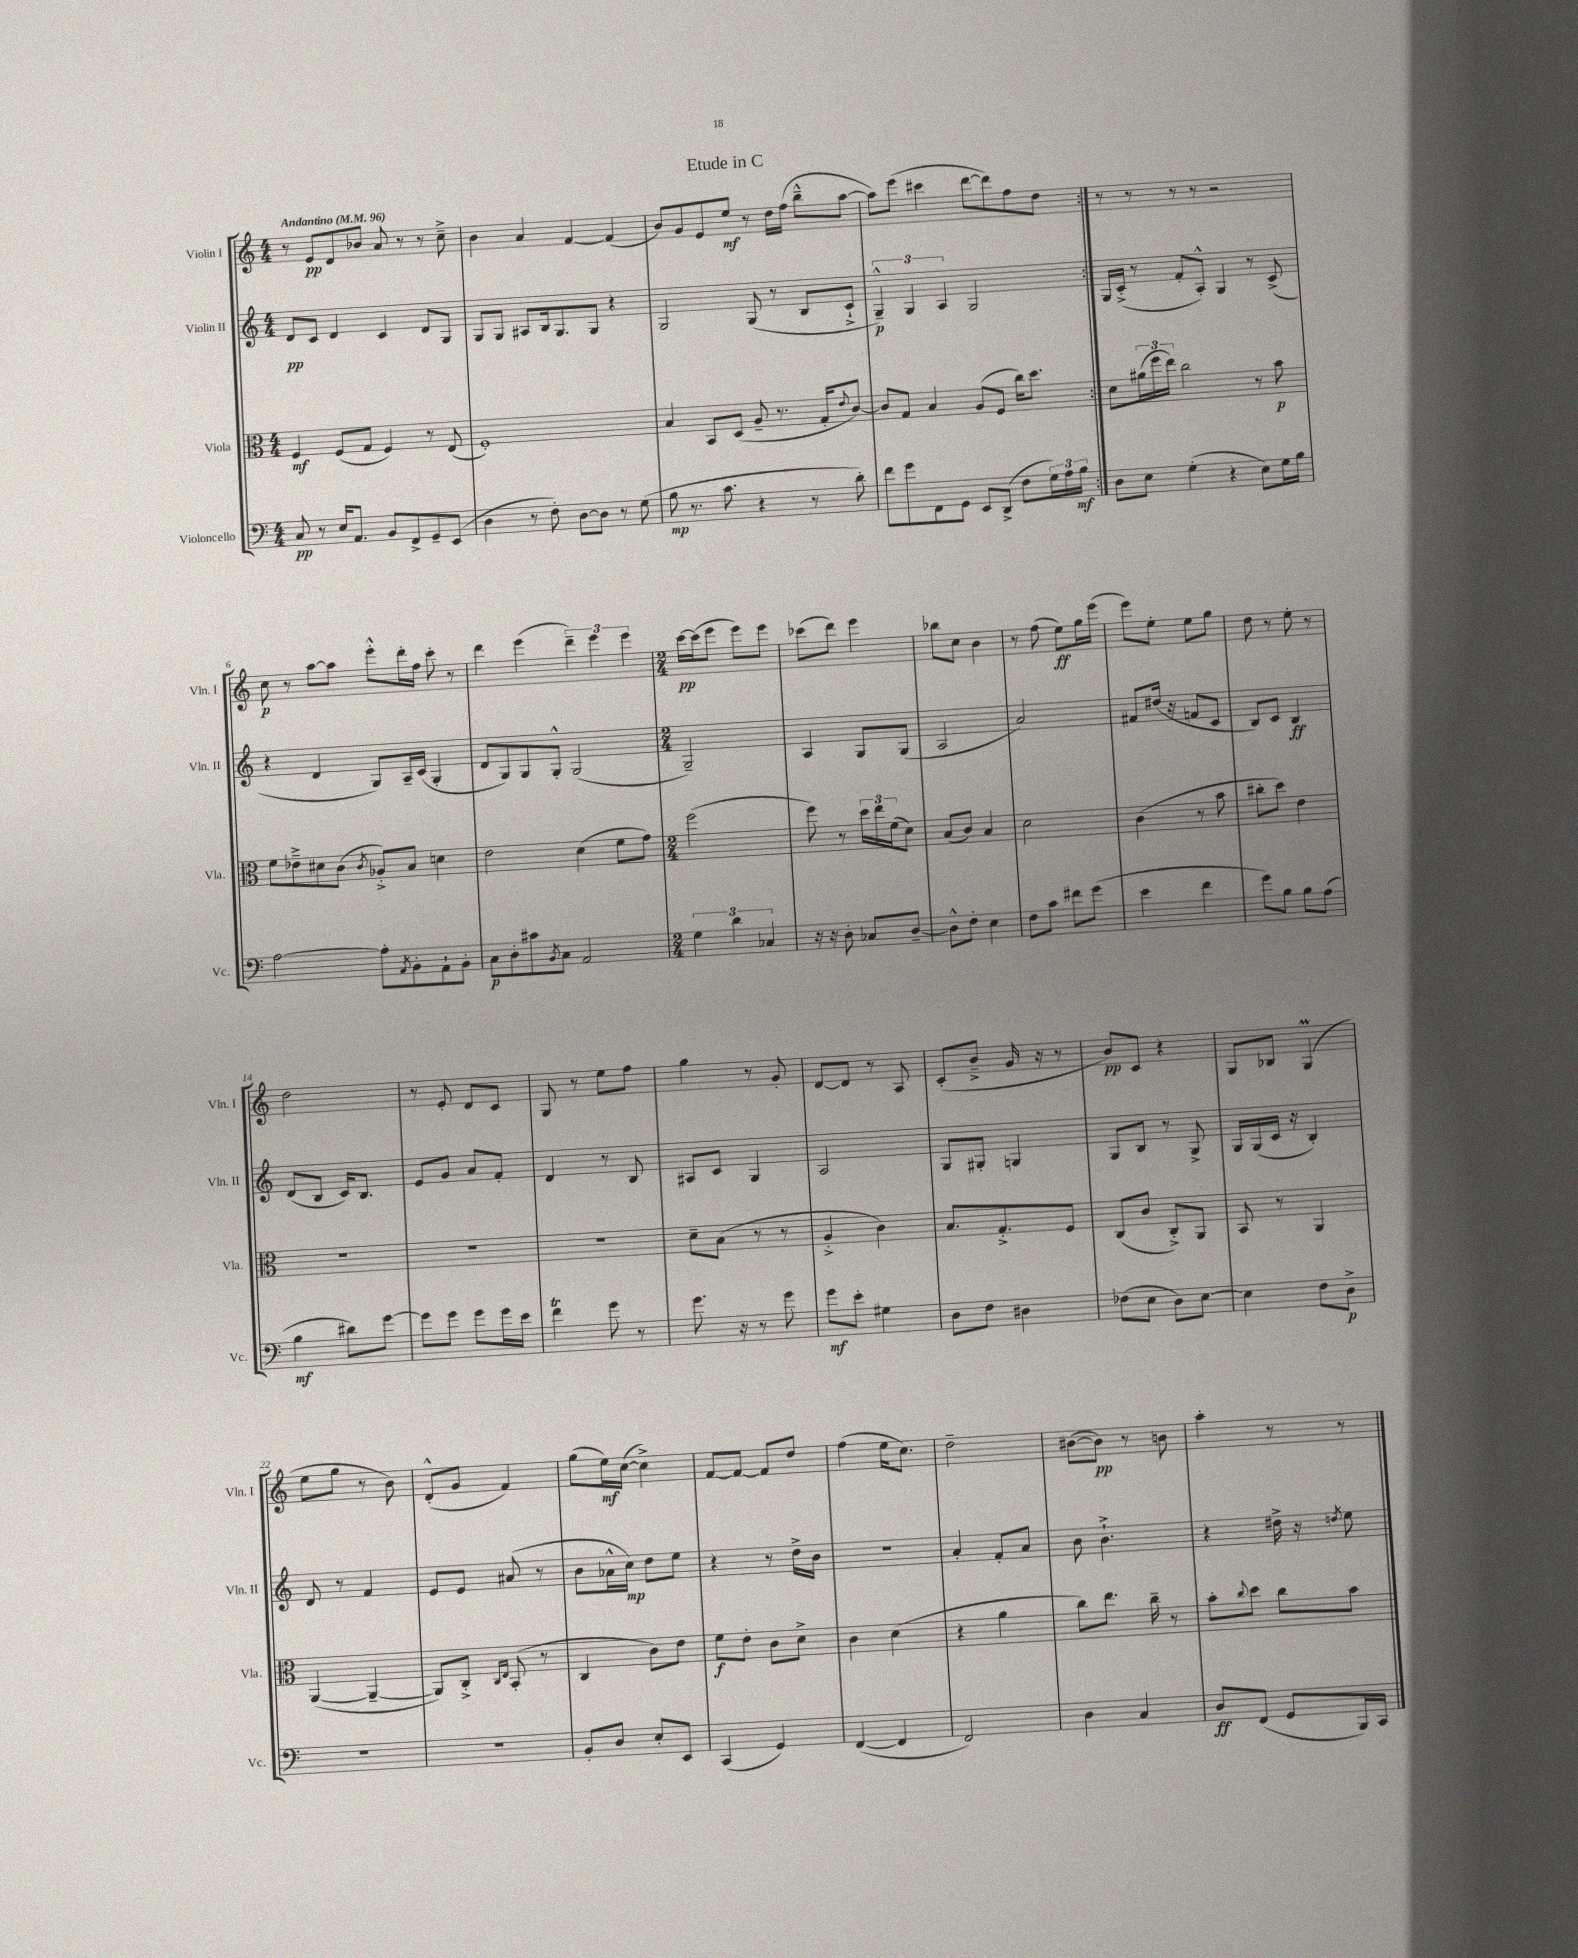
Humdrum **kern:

**kern	**kern	**kern	**kern
*staff4	*staff3	*staff2	*staff1
*clefF4	*clefC3	*clefG2	*clefG2
*k[]	*k[]	*k[]	*k[]
*M4/4	*M4/4	*M4/4	*M4/4
*MM96	*MM96	*MM96	*MM96
8C	4F	8d	8r
8r	.	8c	8e
16E	(8F	4d	8d
8.AA	.	.	.
.	8G	.	8b-
8BB	4F)	4c	8a
8FF^	.	.	8r
8GG~	8r	8d	8r
(8EE	(8E	8G	8cc~^
=	=	=	=
4D	1F')	8G	4b
.	.	8G	.
8r	.	8A#	4a
8F')	.	16B	.
.	.	8.G	.
[8D	.	.	[4f
8D]	.	8G	.
8r	.	4r	(4f]
(8G	.	.	.
=	=	=	=
8B	4B	2G	8b)
8.r	.	.	8g
.	8BB	.	8e
8.c	.	.	.
.	(8D	.	8ee
4r	8A~	(8G	8r
.	8.r	8r	16dd
.	.	.	(16ff
8r	.	8B	8bb~^^
.	16G'	.	.
.	8qqe	.	.
8d')	[8c)	8c`^	[8aa
=	=	=	=
8f	8c]	6G~^^)	8aa])
8g	8G	.	(8eee
.	.	6G	.
8FF	4B	.	4ccc#
.	.	6A	.
8GG	.	.	.
8EE	(8A	2G	[8ddd
(8DD^	8F	.	8ddd])
8F	16cc)	.	8ff
.	8.dd	.	.
24G)	.	.	8dd
24A	.	.	.
24B	.	.	.
=:|!	=:|!	=:|!	=:|!
8D	8d	16G	8r
.	.	(16c'^	.
8E	(24a#	8r	8r
.	24ff	.	.
.	24ee)	.	.
(4G'	2cc	8f'	8r
.	.	8A'^^)	8r
4r	.	4G	2r
8E)	8r	8r	.
16G	8b	(8c^	.
16B	.	.	.
=	=	=	=
[2A	8f	4r	8cc
.	8e-~^	.	8r
.	8d#	4d	[8aa
.	(8c	.	8aa]
.	8qc	.	.
8A']	8A-'^)	8G)	8eee'^^
8qAA	.	.	.
8BB'	8B	16A~	16ddd'
.	.	(16c	16ff
8AA`	4d	4G'	8ccc'
8BB'	.	.	8r
=	=	=	=
8C	2e	8d	4ddd
8D'	.	8G)	.
8c#	.	8G	(4eee
8qBB	.	.	.
8C	.	8G'^^	.
2AA	(4d	(2G	6ddd~)
.	.	.	6eee
.	8f	.	.
.	.	.	6eee
.	8g)	.	.
=	=	=	=
*M2/4	*M2/4	*M2/4	*M2/4
6G	(2ff	2G~)	[16ccc
.	.	.	(16ccc]
.	.	.	8eee
6d	.	.	.
.	.	.	8eee)
6C-	.	.	.
.	.	.	8eee
=	=	=	=
16r	8ff)	4A	(8ccc-
16r	.	.	.
8D'	8r	.	8ddd)
8C-	24dd	8G	4eee
.	24ee	.	.
.	(24f	.	.
[8D~	8d)	(8G	.
=	=	=	=
8D^^]	(8B	2A	8bb-
8F'	8c)	.	8cc
4E	4B	.	4b
=	=	=	=
8F	2d	2a)	8r
8c	.	.	(8ff
8f#	.	.	8ee)
(8g	.	.	16gg
.	.	.	(16eee
=	=	=	=
4e	(4c	8f#	8eee)
.	.	(16dd#	8ee'
.	.	16r	.
4f	8r	8f	8ee
.	8b	8c	8gg
=	=	=	=
8g)	8cc#'	8B)	8dd
8B	8dd)	8c	8r
8B	4e	4B	8ee'
(8A	.	.	8r
=	=	=	=
4B	2r	(8d	2dd
.	.	8B	.
8d#)	.	16c)	.
.	.	8.B	.
[8g	.	.	.
=	=	=	=
8g]	2r	8e	8r
8g	.	8g	8e'
8g	.	8a	8d
16g	.	8f'	8c
16e	.	.	.
=	=	=	=
4f	2r	4d	8G
.	.	.	8r
8g	.	8r	8ee
8r	.	8B	8ff
=	=	=	=
8.g	8d~	8A#	4gg
.	(8B	8c	.
16r	.	.	.
8r	8r	4G	8r
8g	8r	.	8g'
=	=	=	=
8g	4A'^	2A	[8d
8e'	.	.	8d]
4G#	4c)	.	8r
.	.	.	8A
=	=	=	=
8D	8.B	8G	(8c'
8F	.	8G#'	8b~^
.	8.G'^	.	.
4D#	.	4G	16g
.	.	.	16r
.	8F	.	8r
=	=	=	=
(8F-	(8C	8G	8b)
8E	8c	8B	8c
8D)	8C'^)	8r	4r
[8E	8AA	8G^	.
=	=	=	=
4E]	8BB	16G	8G
.	.	(16G	.
.	8r	16c	8B-
.	.	16r	.
8F	4AA	4B')	(4G
8D^	.	.	.
=	=	=	=
2r	([4AA	8d	8ee
.	.	8r	8gg
.	4AA~_	4f	8r
.	.	.	8b)
=	=	=	=
2r	8AA])	8e	(8d'^^
.	8C'^	8e	8g
.	16qqC	.	.
.	16qqE	.	.
.	(8BB'	(8a#	4f)
.	8r	8r	.
=	=	=	=
8BB'	4C	8b	(8gg
8D	.	16a-^^	16ee)
.	.	16cc)	([16cc
8E'	8c)	8dd	4cc^])
8EE	8e	8ee	.
=	=	=	=
(4CC	8f	4r	[8f
.	8e'	.	8f_
4GG)	8c	8r	8f]
.	8d^	16dd^	8dd
.	.	16b	.
=	=	=	=
([4FF	4c	2r	(4ff
4FF]	(4d	.	16ee
.	.	.	8.cc)
=	=	=	=
2FF)	4r	4a'	2dd~
.	4a	8f'	.
.	.	8a	.
=	=	=	=
4D	8cc)	8b	([8b#
.	8.ee	4.b`^	8b#])
4C	.	.	8r
.	16cc~	.	.
.	8r	.	8b
=	=	=	=
8D	8b'	4r	4aa'
.	8qqcc	.	.
(8FF	8dd	.	.
8GG	8cc	16dd#^	8r
.	.	16r	.
.	.	8qdd	.
16BBB)	8b	8ee	8r
16CC	.	.	.
==	==	==	==
*-	*-	*-	*-
